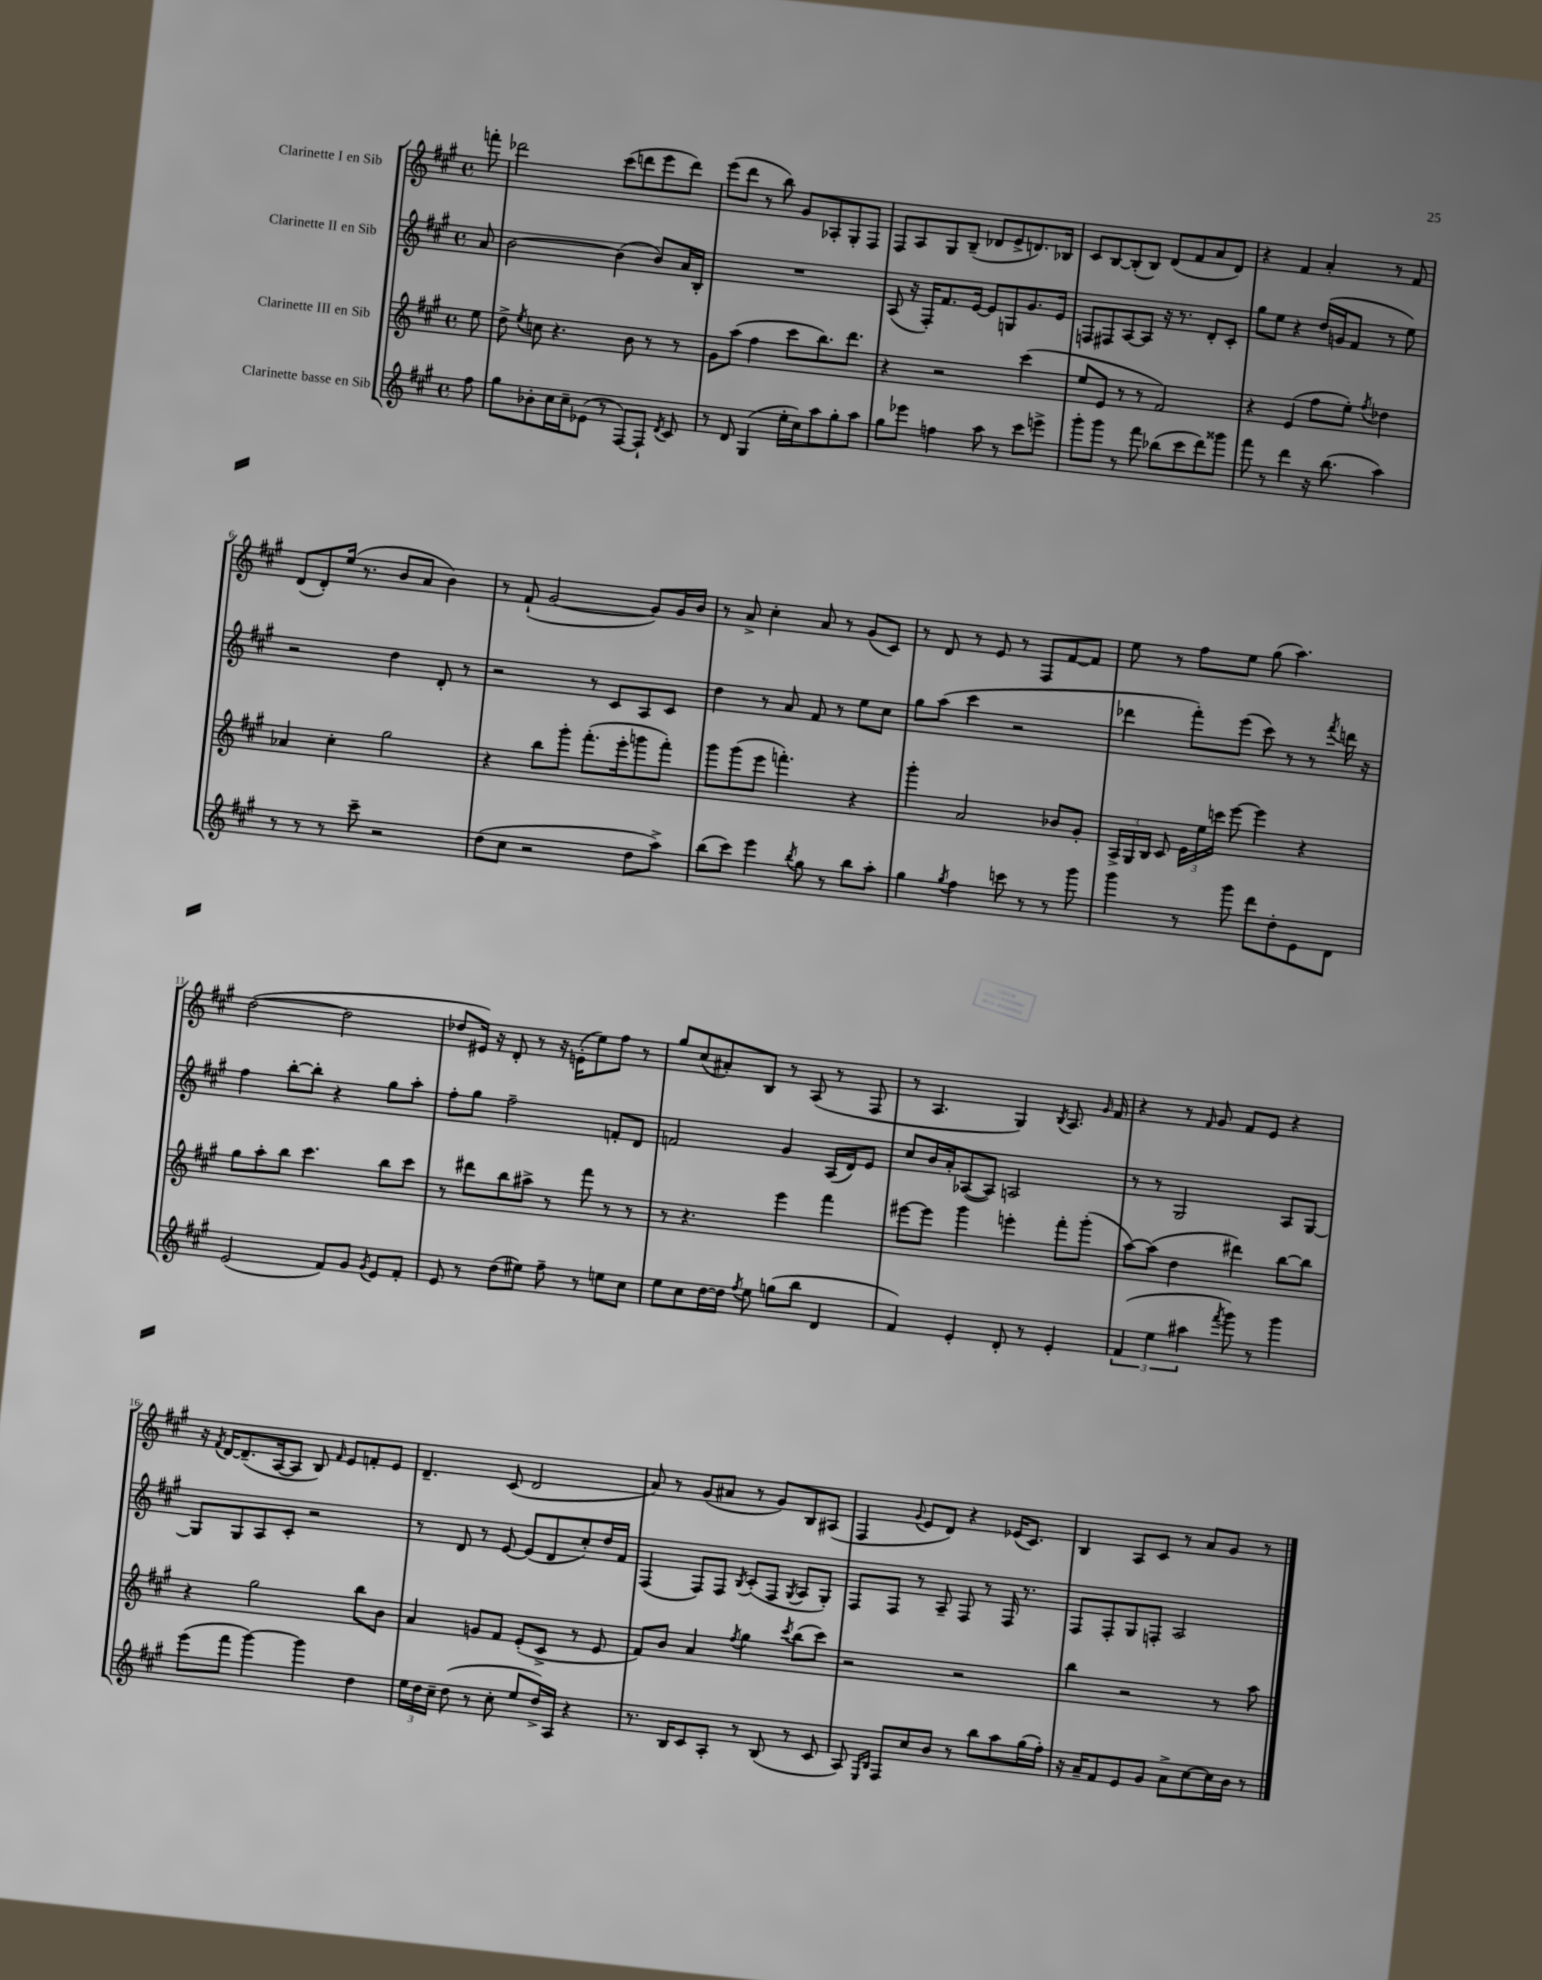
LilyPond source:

<<
\new StaffGroup <<
\new Staff = "s0" \with { instrumentName = "Clarinette I en Sib" } {
    \clef treble \key a \major \defaultTimeSignature \time 4/4 \partial 8
    \autoBeamOff f'''8-. |
    des'''2 cis'''8[( d'''8 e'''8 d'''8]) |
    e'''8[( d'''8] r8 b''8) gis'8[ aes8-. gis8-. fis8] |
    fis8[ a8 gis8 b8]--( des'8[ e'8-> d'8.) bes16] |
    cis'8[ b8~ b8-.( b8]) d'8[( fis'8 a'8 d'8]) |
    r4 fis'4 a'4-. r8 fis'8 |
    d'8[( d'8-.) e''16]( r8. b'8[ a'8] b'4) |
    r8 fis'8-!( gis'2~ gis'8[) gis'16 b'16] |
    r8 a'8-> cis''4-. a'8 r8 gis'8[( cis'8]) |
    r8 d'8 r8 e'8 r8 fis8[ fis'8~ fis'8] |
    e''8 r8 fis''8[ e''8] gis''8( a''4.) |
    d''2~( d''2 |
    des''8[ eis'16]) r16 d'8-. r8 r16 e'16[-.( e''8) fis''8] r8 |
    gis''8[ cis''8( ais'8-.) b8] r8 a8( r8 fis8 |
    r8 a4. gis4) \acciaccatura { b8 } a8. \grace { gis'16 } fis'16 |
    r4 r8 \grace { fis'16 } gis'8 fis'8[ e'8] r4 |
    r16 \acciaccatura { fis'8 } d'16[~ d'8.--( a16~ a8] b8) \grace { fis'16 } e'8[ f'8-. e'8] |
    d'4.-- cis'8( d'2 |
    a'8) r8 gis'8[( ais'8] r8 gis'8[) b8 ais8]( |
    fis4 \appoggiatura { gis'8 } e'8[ d'8]) r4 ees'16[( cis'8.]) |
    b4 a8[ cis'8] r8 a'8[ gis'8] r8 \bar "|." |
}
\new Staff = "s1" \with { instrumentName = "Clarinette II en Sib" } {
    \clef treble \key a \major \defaultTimeSignature \time 4/4 \partial 8
    \autoBeamOff a'8 |
    b'2~ b'4( b'8[) a'16 b16]-. |
    R1 |
    a8( r16 fis16[-.) fis'8. e'16]~ e'8[ g8 gis'8. e'16] |
    f8[ fis8 a8~ a8] r16 r8. d'8[-. cis'8]-. |
    gis''8[ e''8] r4 d''16[( g'16 fis'8] r8 e''8) |
    r2 d''4 d'8-. r8 |
    r2 r8 cis'8[ a8 cis'8] |
    d''4 r8 a'8 fis'8 r8 e''8[ cis''8] |
    gis''8[ a''8]( cis'''4 r2 |
    des'''4 fis'''8[-.) e'''8]( cis'''8) r8 r8 \acciaccatura { fis'''8 } d'''16 r16 |
    fis''4 b''8[~-. b''8]-. r4 gis''8[ a''8]-. |
    fis''8[-. gis''8] fis''2-- f'8[-. d'8] |
    f'2 gis'4 a16[( d'16) e'8] |
    cis''8[ b'16 a'16-. aes8~( aes8]) a2 |
    r8 r8 gis2 a8[ gis8]~ |
    gis8[ gis8 a8 cis'8]-. r2 |
    r8 d'8 r8 e'8~ e'8[( d'8 cis''8-.) d''16 fis'16] |
    fis4( fis8[) fis8] \acciaccatura { b8 } cis'8[-.( fis8] \acciaccatura { gis8 } a8[ gis8]-.) |
    fis8[ fis8] r8 a8-- fis8 r8 fis16 r8. |
    fis8[ fis8-. gis8 f8]-. a2 \bar "|." |
}
\new Staff = "s2" \with { instrumentName = "Clarinette III en Sib" } {
    \clef treble \key a \major \defaultTimeSignature \time 4/4 \partial 8
    \autoBeamOff e''8 |
    d''8-> \acciaccatura { e''8 } c''8 r4. b'8 r8 r8 |
    gis'8[ a''8]( fis''4 cis'''8[ b''8.) d'''8.] |
    r4 r2 cis'''4( |
    e''8[ e'8] r8 r8 fis'2) |
    r4 e'4( fis''8[ e''8]-.) \acciaccatura { fis''8 } des''4 |
    aes'4 cis''4-. gis''2 |
    r4 b''8[ gis'''8]-. fis'''8.[-.( e'''16-. g'''8 fis'''8]-.) |
    gis'''8[ gis'''8( e'''8] f'''4.-.) r4 |
    gis'''4-. a'2 bes'8[ gis'8]-. |
    \tuplet 3/2 { a16[-> gis16 b16] } cis'8 \tuplet 3/2 { e'16[ e''16 c'''16] } e'''8~ e'''4 r4 |
    gis''8[ a''8-. b''8] cis'''4. b''8[ cis'''8] |
    r8 dis'''8[ b''8 ais''8]-> r8 fis'''8 r8 r8 |
    r8 r4. e'''4 fis'''4 |
    eis'''8[~ eis'''8] gis'''4 e'''4-. fis'''8[-. gis'''8]-.( |
    a''8[~) a''8]( d''4 dis'''4) b''8[~ b''8] |
    r4 gis''2 b''8[ b'8] |
    a'4 g'8[ fis'8] e'8[-.( cis'8]-> r8 e'8 |
    fis'8[) b'8] a'4 \acciaccatura { fis''8 } gis''4 \acciaccatura { cis'''8 } b''8[( cis'''8]) |
    r2 r2 |
    b''4 r2 r8 a''8 \bar "|." |
}
\new Staff = "s3" \with { instrumentName = "Clarinette basse en Sib" } {
    \clef treble \key a \major \defaultTimeSignature \time 4/4 \partial 8
    \autoBeamOff fis''8 |
    gis''8[ bes'8-. cis''16 cis''16-- ees'8]( r8 fis8[~) fis8]-! \acciaccatura { d'8 } cis'8 |
    r8 d'8 gis4( e''16[-. cis''16) a''8 gis''8-. a''8] |
    gis''8[ ees'''8] f''4 a''8 r8 cis'''8[ e'''8]-> |
    gis'''8[-. gis'''8] r8 fis'''8 bes''8[( cis'''8 d'''8) gisis'''8] |
    fis'''8 r8 d'''4 r16 b''8.( a''4) |
    r8 r8 r8 cis'''8-- r2 |
    d''8[( cis''8] r2 d''8[ a''8]->) |
    b''8[( cis'''8]) e'''4 \acciaccatura { b''8 } gis''8 r8 b''8[ a''8]-. |
    gis''4 \acciaccatura { gis''8 } fis''4 c'''8 r8 r8 gis'''8 |
    gis'''4 r8 gis'''8 d'''8[ d''8-. e'8 d'8] |
    e'2( fis'8[) gis'8] \acciaccatura { gis'8 } e'8[ fis'8]-. |
    e'8 r8 d''8[( eis''8]) fis''8-- r8 e''8[ cis''8] |
    e''8[ cis''8 d''16~ d''16] \acciaccatura { fis''8 } e''8 g''8[( b''8] d'4 |
    fis'4) e'4-. d'8-. r8 e'4-. |
    \tuplet 3/2 { fis'4( e''4 ais''4 } \acciaccatura { fis'''8 } gis'''8) r8 gis'''4 |
    e'''8[( fis'''8] gis'''4~) gis'''4 d''4 |
    \tuplet 3/2 { e''16[ d''16 cis''16]-- } d''8( r8 cis''8-. e''8[ d''16->) a16] r4 |
    r8. b16[ cis'8 a8]-. r8 b8( r8 cis'8 |
    a8) \grace { e16[ b16] } fis8[ cis''8 b'8] r8 b''8[ a''8 gis''16( fis''16]-.) |
    r16 a'16[-- fis'8 e'8 gis'8] a'8[-> cis''8~ cis''16 b'16] r8 \bar "|." |
}
>>
>>
